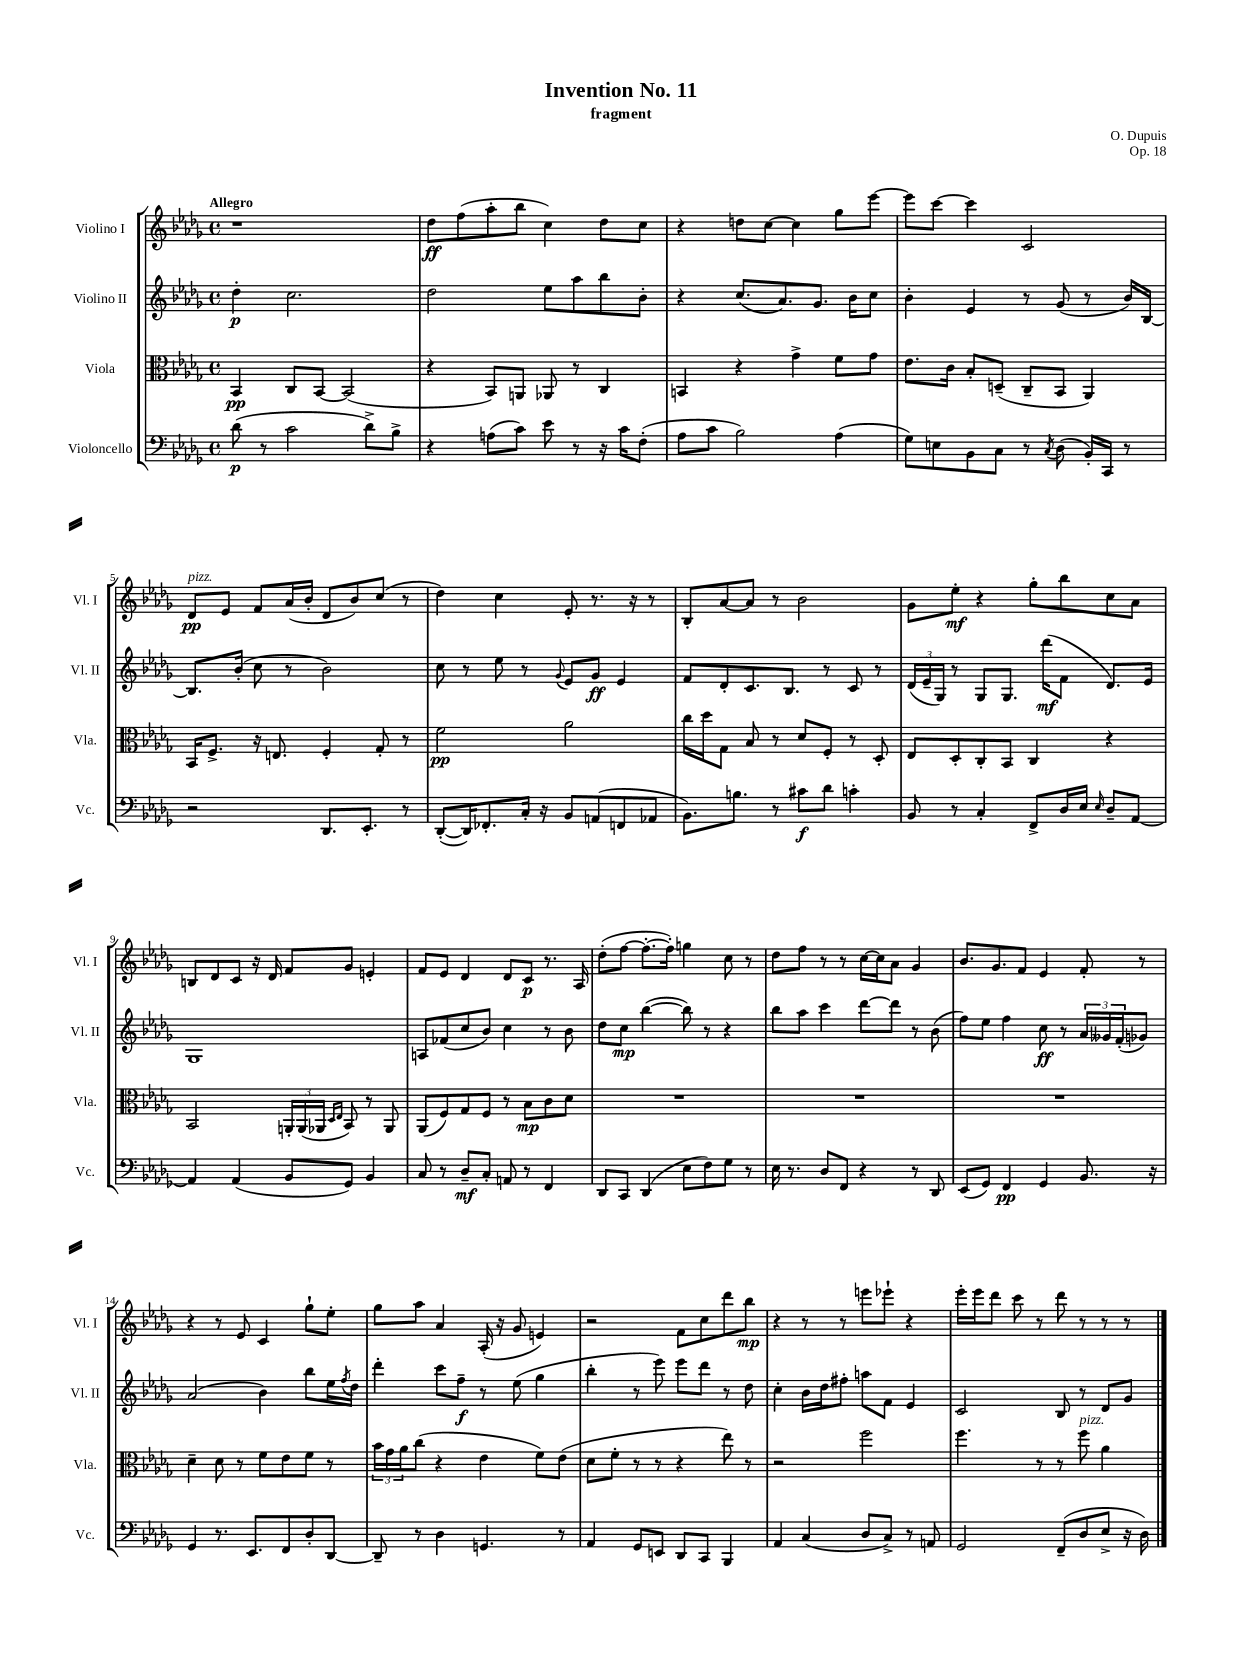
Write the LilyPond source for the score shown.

\header { title = "Invention No. 11" composer = "O. Dupuis" subtitle = "fragment" opus = "Op. 18" }
<<
\new StaffGroup <<
\new Staff = "s0" \with { instrumentName = "Violino I" shortInstrumentName = "Vl. I" } {
    \clef treble \key des \major \defaultTimeSignature \time 4/4 \tempo "Allegro"
    r1 |
    des''8\ff f''8( aes''8-. bes''8 c''4) des''8 c''8 |
    r4 d''8 c''8~ c''4 ges''8 ees'''8~ |
    ees'''8 c'''8~ c'''4 c'2 |
    des'8\pp^\markup { \italic "pizz." } ees'8 f'8 aes'16( bes'16-. des'8 bes'8) c''8( r8 |
    des''4) c''4 ees'8-. r8. r16 r8 |
    bes8-. aes'8~ aes'8 r8 bes'2 |
    ges'8 ees''8-.\mf r4 ges''8-. bes''8 c''8 aes'8 |
    b8 des'8 c'8 r16 des'16 f'8 ges'8 e'4-. |
    f'8 ees'8 des'4 des'8 c'8\p r8. aes16 |
    des''8-.( f''8~ f''8.~-. f''16-.) g''4 c''8 r8 |
    des''8 f''8 r8 r8 c''16~ c''16 aes'8 ges'4 |
    bes'8. ges'8. f'8 ees'4 f'8-. r8 |
    r4 r8 ees'8 c'4 ges''8-! ees''8-. |
    ges''8 aes''8 aes'4 aes16-.( r16 ges'8 e'4) |
    r2 f'8 c''8 des'''8 bes''8\mp |
    r4 r8 r8 e'''8 ees'''8-! r4 |
    ees'''16-. ees'''16 des'''8 c'''8 r8 des'''8 r8 r8 r8 \bar "|." |
}
\new Staff = "s1" \with { instrumentName = "Violino II" shortInstrumentName = "Vl. II" } {
    \clef treble \key des \major \defaultTimeSignature \time 4/4
    des''4-.\p c''2. |
    des''2 ees''8 aes''8 bes''8 bes'8-. |
    r4 c''8.( aes'8.) ges'8. bes'16 c''8 |
    bes'4-. ees'4 r8 ges'8( r8 bes'16) bes16~ |
    bes8. bes'16-.( c''8 r8 bes'2) |
    c''8 r8 ees''8 r8 \appoggiatura { ges'8 } ees'8 ges'8\ff ees'4 |
    f'8 des'8-. c'8. bes8. r8 c'8 r8 |
    \tuplet 3/2 { des'16( ees'16-- ges16) } r8 ges8 ges8. des'''16\mf( f'8 des'8.) ees'16 |
    ges1 |
    a8 fes'8( c''8 bes'8) c''4 r8 bes'8 |
    des''8 c''8\mp bes''4~( bes''8) r8 r4 |
    bes''8 aes''8 c'''4 des'''8~ des'''8 r8 bes'8( |
    f''8) ees''8 f''4 c''8\ff r8 \tuplet 3/2 { aes'16 geses'16 f'16-.( } ges'8) |
    aes'2( bes'4) bes''8 ees''16 \acciaccatura { f''8 } des''16 |
    des'''4-. c'''8 f''8--\f r8 ees''8( ges''4 |
    bes''4-. r8 ees'''8) ees'''8 des'''8 r8 des''8 |
    c''4-. bes'16 des''16 fis''8-. a''8 f'8 ees'4 |
    c'2 bes8 r8 des'8 ges'8 \bar "|." |
}
\new Staff = "s2" \with { instrumentName = "Viola" shortInstrumentName = "Vla." } {
    \clef alto \key des \major \defaultTimeSignature \time 4/4
    bes,4\pp c8 bes,8~ bes,2( |
    r4 bes,8) a,8 aes,8 r8 c4 |
    b,4 r4 ges'4-> f'8 ges'8 |
    ees'8. c'16 bes8-. d8--( c8-- bes,8 aes,4) |
    bes,16 f8.-> r16 e8. f4-. ges8-. r8 |
    f'2\pp aes'2 |
    c''16 des''16 ges8 bes8 r8 des'8 f8-. r8 des8-. |
    ees8 des8-. c8-. bes,8 c4 r4 |
    bes,2 \tuplet 3/2 { a,16-. a,16( aes,16 } \grace { des16 ees16 } bes,8) r8 aes,8 |
    aes,8( f8) ges8 f8 r8 bes8\mp c'8 des'8 |
    R1 |
    R1 |
    R1 |
    des'4-- des'8 r8 f'8 ees'8 f'8 r8 |
    \tuplet 3/2 { bes'16 ges'16 aes'16 } c''8( r4 ees'4 f'8) ees'8( |
    des'8 f'8-. r8 r8 r4 ees''8) r8 |
    r2 f''2 |
    f''4. r8 r8 f''8^\markup { \italic "pizz." } aes'4 \bar "|." |
}
\new Staff = "s3" \with { instrumentName = "Violoncello" shortInstrumentName = "Vc." } {
    \clef bass \key des \major \defaultTimeSignature \time 4/4
    des'8\p( r8 c'2 des'8->) bes8-> |
    r4 a8( c'8) ees'8 r8 r16 c'16 f8-.( |
    aes8 c'8 bes2) aes4( |
    ges8) e8 bes,8 c8 r8 \acciaccatura { c8 } des8( bes,16-.) c,16 r8 |
    r2 des,8. ees,8.-. r8 |
    des,8~-.( des,16) fes,8.-. c16-. r16 bes,8 a,8( f,8 aes,8 |
    bes,8.) b8. r8 cis'8\f des'8 c'4-. |
    bes,8 r8 c4-. f,8-> des16 ees16 \grace { ees16 } des8-- aes,8~ |
    aes,4 aes,4( bes,8 ges,8) bes,4 |
    c8 r8 des8--\mf c8-. a,8 r8 f,4 |
    des,8 c,8 des,4( ees8 f8) ges8 r8 |
    ees16 r8. des8 f,8 r4 r8 des,8 |
    ees,8( ges,8) f,4\pp ges,4 bes,8. r16 |
    ges,4 r8. ees,8. f,8 des8-. des,8~ |
    des,8-- r8 des4 g,4. r8 |
    aes,4 ges,8 e,8 des,8 c,8 bes,,4 |
    aes,4 c4( des8 c8->) r8 a,8 |
    ges,2 f,8--( des8 ees8-> r16 des16) \bar "|." |
}
>>
>>
